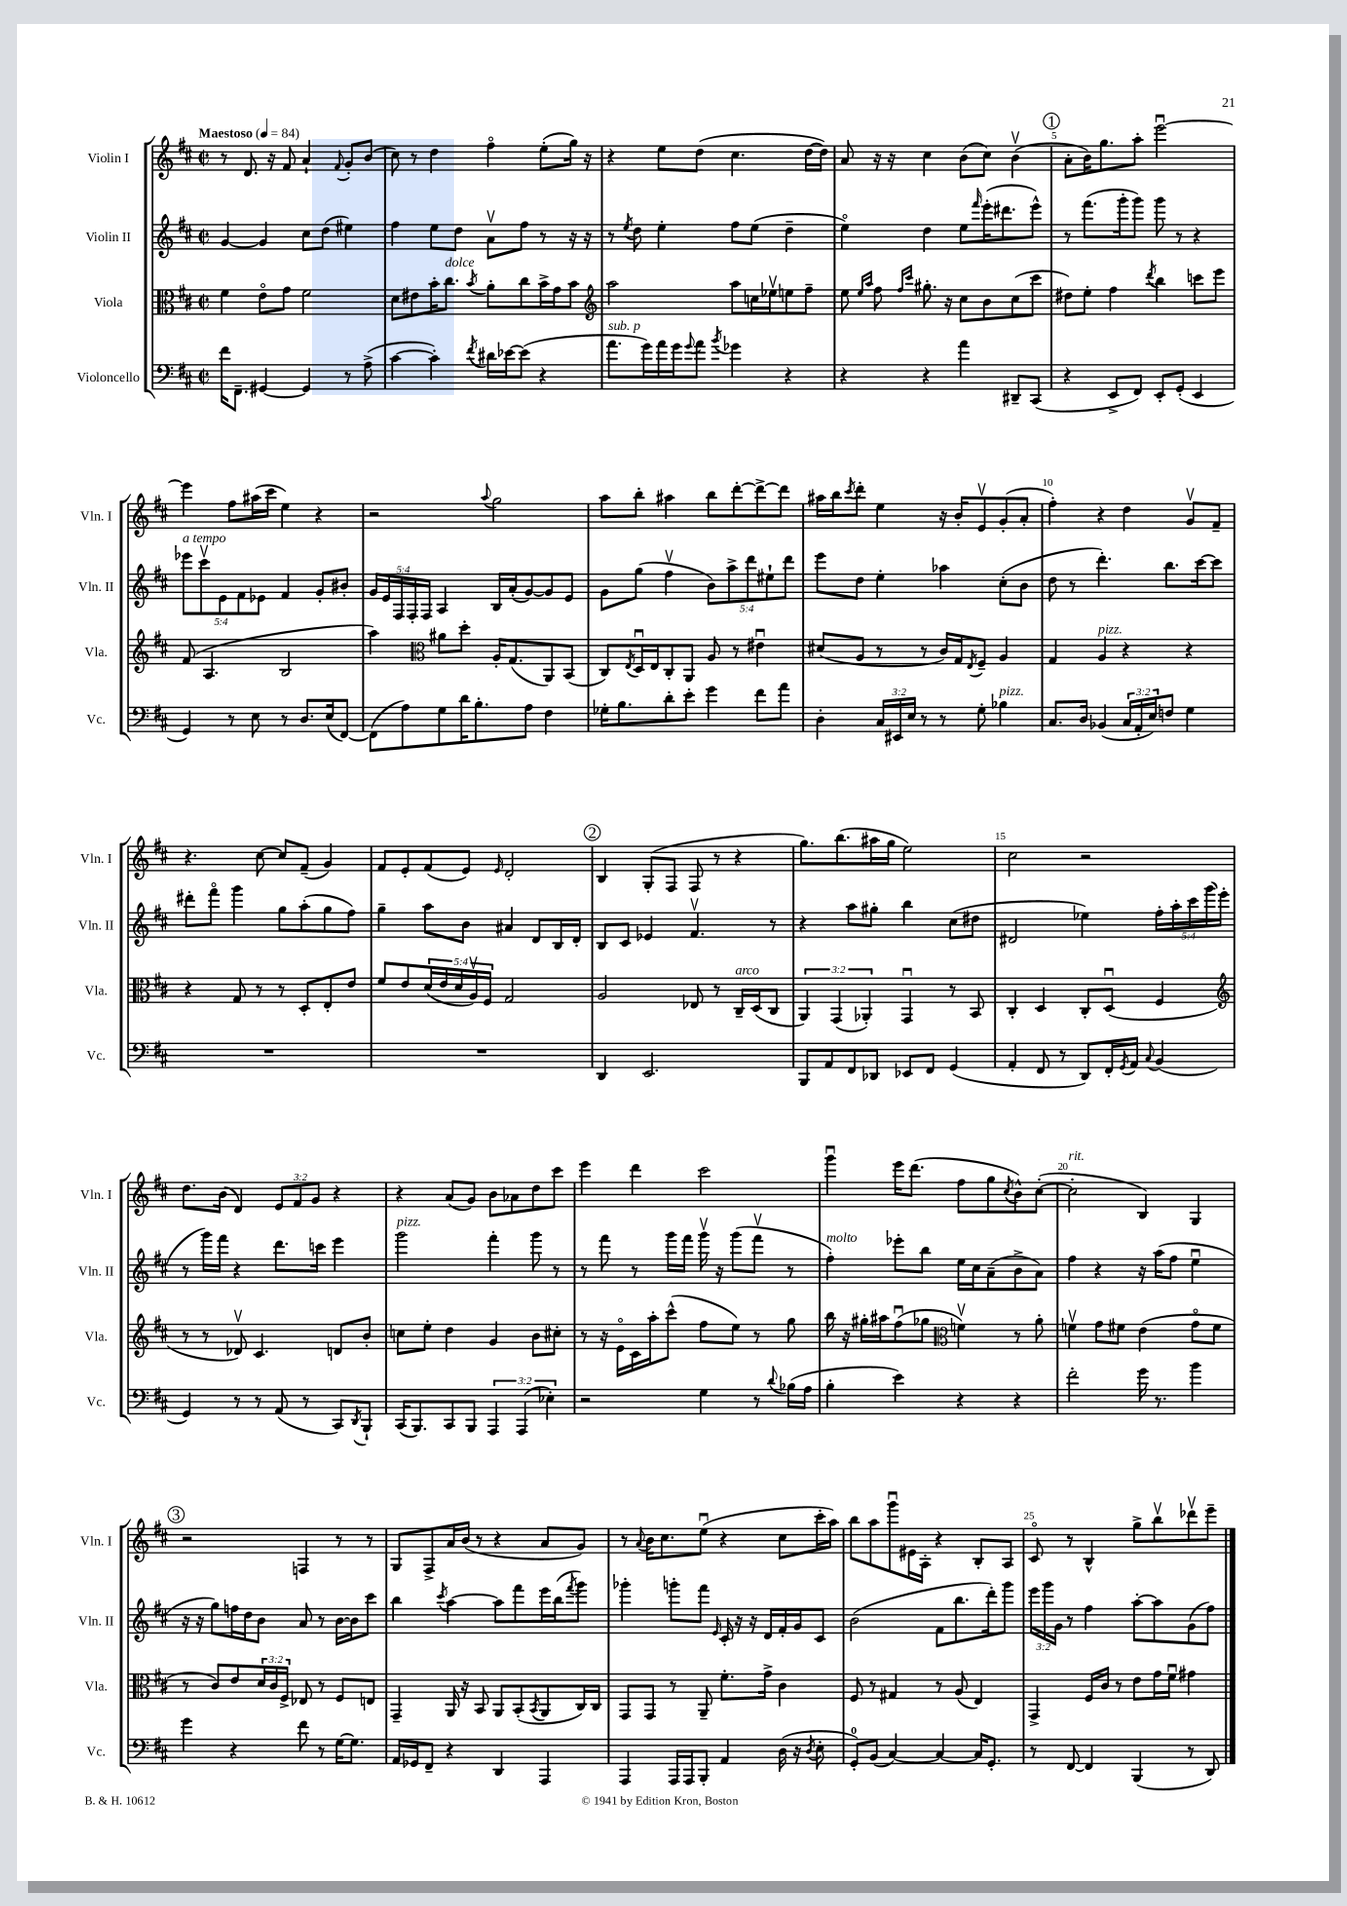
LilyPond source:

<<
\new StaffGroup <<
\new Staff = "s0" \with { instrumentName = "Violin I" shortInstrumentName = "Vln. I" } {
    \clef treble \key d \major \defaultTimeSignature \time 2/2 \override Staff.TupletNumber.text = #tuplet-number::calc-fraction-text \tempo "Maestoso" 4 = 84
    r8 d'8. r16 fis'8 a'4-! \appoggiatura { fis'8 } g'8-. b'8( |
    cis''8) r8 d''4 fis''4\flageolet e''8-.( g''16) r16 |
    r4 e''8 d''8( cis''4. d''16~ d''16) |
    a'8 r16 r16 cis''4 b'8( cis''8) b'4\upbow( |
    \mark \markup { \circle "1" } a'8-. b'16) g''8. a''8-. e'''2~\downbow |
    e'''4 fis''8 ais''16( cis'''16 e''4) r4 |
    r2 \appoggiatura { a''8 } g''2 |
    a''8 b''8-. ais''4 b''8 d'''8~-. d'''8~-> d'''8 |
    ais''16 b''16 \acciaccatura { cis'''8 } d'''8-. e''4 r16 b'16-. e'8\upbow g'8-.( a'8-. |
    fis''4-.) r4 d''4 g'8\upbow fis'8-- |
    r4. cis''8~ cis''8 fis'8--( g'4) |
    fis'8 e'8-. fis'8( e'8) \grace { e'16 } d'2-. |
    \mark \markup { \circle "2" } b4 g8-.( fis8 fis8 r8 r4 |
    g''8.) b''8.( ais''16 g''16 e''2) |
    cis''2 r2 |
    d''8. b'16( d'4) \tuplet 3/2 { e'8 fis'8 g'8 } r4 |
    r4 a'8( g'8) b'8 aes'8 d''8 cis'''8 |
    e'''4 d'''4 cis'''2 |
    g'''4\downbow e'''16 d'''8.( fis''8 g''8 \acciaccatura { cis''8 } b'8-^) cis''8~-.( |
    cis''2-.^\markup { \italic "rit." } b4) g4 |
    \mark \markup { \circle "3" } r2 f4 r8 r8 |
    g8 fis8-> a'16 b'16( r8 r4 a'8 g'8) |
    r8 \appoggiatura { a'8 } b'16 cis''8. e''8\downbow( r4 cis''8 cis'''16-. a''16) |
    b''8 a''8 g'''8\downbow eis'16 a16-. r4 b8-. a8 |
    cis'8\flageolet r8 b4-^ g''8-> b''8\upbow des'''8\upbow e'''8-- \bar "|." |
}
\new Staff = "s1" \with { instrumentName = "Violin II" shortInstrumentName = "Vln. II" } {
    \clef treble \key d \major \defaultTimeSignature \time 2/2 \override Staff.TupletNumber.text = #tuplet-number::calc-fraction-text
    g'4~ g'4 cis''8 d''8( eis''4) |
    fis''4 e''8 d''8 a'8\upbow fis''8 r8 r16 r16 |
    r8 \acciaccatura { e''8 } d''8 e''4-. fis''8 e''8( d''4-- |
    e''4\flageolet) d''4 e''8 \grace { fis'''16 } e'''16-.( dis'''8. e'''8-^) |
    \mark \markup { \circle "1" } r8 fis'''8.( g'''16-. g'''8) g'''8 r8 r4 |
    \tuplet 5/4 { ees'''8^\markup { \italic "a tempo" } cis'''8\upbow e'8 fis'8 ees'8 } fis'4 g'8-. bis'8-. |
    \tuplet 5/4 { g'16 e'16 fis16 fis16-. fis16 } a4 b16 a'16-.( g'8~) g'8 e'8 |
    g'8 g''8( fis''4\upbow \tuplet 5/4 { b'8) a''8-> d'''8 eis''8-! d'''8 } |
    e'''8 d''8 e''4-. aes''4 cis''8-.( b'8 |
    d''8 r8 d'''4.-.) b''8. cis'''16~ cis'''8 |
    dis'''8-. fis'''8\flageolet g'''4 g''8 a''8-.( g''8 fis''8) |
    g''4-- a''8 b'8 ais'4 d'8 b16 d'16-. |
    \mark \markup { \circle "2" } b8 cis'8 ees'4 fis'4.\upbow r8 |
    r4 a''8 gis''8-. b''4 cis''8( dis''8 |
    dis'2 ees''4) \tuplet 5/4 { fis''16-. a''16-. cis'''16 g'''16( e'''16-. } |
    r8 g'''16) fis'''16 r4 d'''8. c'''16 e'''4 |
    g'''2^\markup { \italic "pizz." } fis'''4-. g'''8 r8 |
    r8 fis'''8 r8 g'''16 fis'''16 g'''16\upbow r16 g'''8( fis'''8\upbow r8 |
    fis''4-.^\markup { \italic "molto" }) ees'''8-. b''8 e''16 cis''16 a'8--( b'8-> a'8) |
    fis''4 r4 r16 a''16( fis''8 e''4\downbow |
    \mark \markup { \circle "3" } r16 r16 g''8) f''16 d''16 b'8 a'8 r8 b'16~ b'16 cis'''8 |
    b''4 \acciaccatura { cis'''8 } a''4~ a''8 fis'''8 e'''16 b''16( \acciaccatura { fis'''8 } g'''8) |
    ges'''4-. g'''8-. fis'''8 \grace { e'16 } cis'16-. r16 r16 d'16 fis'16-. g'16 cis'8 |
    b'2( fis'8 b''8. d'''16-.) g'''8 |
    \tuplet 3/2 { e'''16 g'''16 g'16 } r8 fis''4 a''8~-. a''8 g'8( fis''8) \bar "|." |
}
\new Staff = "s2" \with { instrumentName = "Viola" shortInstrumentName = "Vla." } {
    \clef alto \key d \major \defaultTimeSignature \time 2/2 \override Staff.TupletNumber.text = #tuplet-number::calc-fraction-text
    fis'4 e'8\flageolet g'8 fis'2 |
    d'8 eis'8 b'16-. cis''8.^\markup { \italic "dolce" } \acciaccatura { b'8 } a'8-. cis''8 b'16-> g'16 b'8 |
    \clef treble a''2 a''8 c''16 ees''16\upbow e''8 fis''8-- |
    e''8 \grace { e''16 a''16 } fis''8 \grace { fis''16 cis'''16 } gis''8.-. r16 cis''8 b'8 cis''8( cis'''8 |
    \mark \markup { \circle "1" } dis''8) e''8-. fis''4 \acciaccatura { d'''8 } b''4 c'''8 e'''8 |
    fis'8( a4. b2 |
    a''4) \clef alto ais'8 d''8-. a16-. g8.( a,8) b,8( |
    cis8) \acciaccatura { e8 } d16\downbow e16 cis8-. a,8 a8 r8 eis'4\downbow |
    dis'8( a8 r8 r8 cis'16) g16 \acciaccatura { e8 } fis8-- a4 |
    g4 a4^\markup { \italic "pizz." } r4 r4 |
    r4 g8 r8 r8 d8-. e8-. e'8 |
    fis'8 e'8 \tuplet 5/4 { d'16( e'16 d'16 a16\upbow) fis16 } g2 |
    \mark \markup { \circle "2" } a2 ees8 r8 cis16--^\markup { \italic "arco" } d16( cis8 |
    \tuplet 3/2 { a,4) g,4( aes,4-.) } g,4\downbow r8 b,8 |
    cis4-. d4 cis8-. d8\downbow( fis4 |
    \clef treble r8 r8 des'8\upbow) cis'4. d'8 b'8-. |
    c''8 e''8-. d''4 g'4 b'8 cis''8-. |
    r8 r16 e'16\flageolet cis'16 a''16-. cis'''8-^( fis''8 e''8) r8 g''8 |
    b''16 r16 gis''16-. ais''16 fis''8\downbow( ges''8 \clef alto f'4\upbow) r8 a'8-. |
    f'4\upbow g'8 fis'8 e'4( g'8\flageolet fis'8 |
    \mark \markup { \circle "3" } r8 cis'8) e'8 \tuplet 3/2 { d'16 cis'16 fis16-> } ees8 r8 fis8 e8 |
    g,4-- a,16 r16 b,8 a,8 b,8-.( \acciaccatura { b,8 } a,8 cis16) cis16 |
    g,8 g,8 r8 a,8-- fis'8.-. g'16-> cis'4 |
    fis8 r8 gis4 r8 a8( e4) |
    g,4-> fis16 cis'16 r8 e'8 g'16 fis'16\downbow gis'4 \bar "|." |
}
\new Staff = "s3" \with { instrumentName = "Violoncello" shortInstrumentName = "Vc." } {
    \clef bass \key d \major \defaultTimeSignature \time 2/2 \override Staff.TupletNumber.text = #tuplet-number::calc-fraction-text
    fis'16 fis,8.-- gis,4~ gis,4 r8 a8->( |
    cis'4~ cis'4-.) \acciaccatura { fis'8 } dis'16 ees'16~ ees'8( r4 |
    a'8.^\markup { \italic "sub. p" } g'16) a'16 g'16 \appoggiatura { g'8 } a'8 \acciaccatura { b'8 } ges'4 r4 |
    r4 r4 a'4 dis,8-- cis,8( |
    \mark \markup { \circle "1" } r4 e,8-> fis,8) e,8-. g,8-.( e,4 |
    g,4) r8 e8 r8 d8. e16( fis,8~) |
    fis,8( a8) g8 d'16 b8.-. a8 fis4 |
    ges16-. b8. d'8-. e'8-. g'4 fis'8 a'8 |
    d4-. \tuplet 3/2 { cis16 eis,16 e16 } r8 r8 g8-. bes4^\markup { \italic "pizz." } |
    cis8. d16 bes,4( \tuplet 3/2 { cis16 a,16-. e16) } f8 g4 |
    R1 |
    R1 |
    \mark \markup { \circle "2" } d,4 e,2. |
    b,,8 a,8 fis,8 des,8 ees,8 fis,8 g,4( |
    a,4-. fis,8 r8 d,8) fis,16-. \acciaccatura { g,8 } a,16 \appoggiatura { cis8 } b,4( |
    g,4) r8 r8 a,8( r8 cis,8) \acciaccatura { d,8 } b,,8-! |
    cis,16( b,,8.) cis,8 b,,8 \tuplet 3/2 { a,,4 a,,4( ees4-.) } |
    r2 g4 r8 \appoggiatura { d'8 } bes16( a16 |
    b4-. e'4) r4 r4 |
    fis'2-. g'16 r8. b'4 |
    \mark \markup { \circle "3" } g'4 r4 fis'8 r8 g16~ g8. |
    a,16 ges,16 fis,8-- r4 d,4 a,,4 |
    a,,4 a,,16 a,,16 b,,8-. a,4 d16( r16 \acciaccatura { d8 } e8-. |
    g,8-0-.) b,8( cis4~) cis4~ cis16 g,8.-. |
    r8 fis,8~ fis,4 b,,4( r8 d,8) \bar "|." |
}
>>
>>
\layout { \context { \Score \override BarNumber.break-visibility = ##(#f #t #t) barNumberVisibility = #(every-nth-bar-number-visible 5) } }
